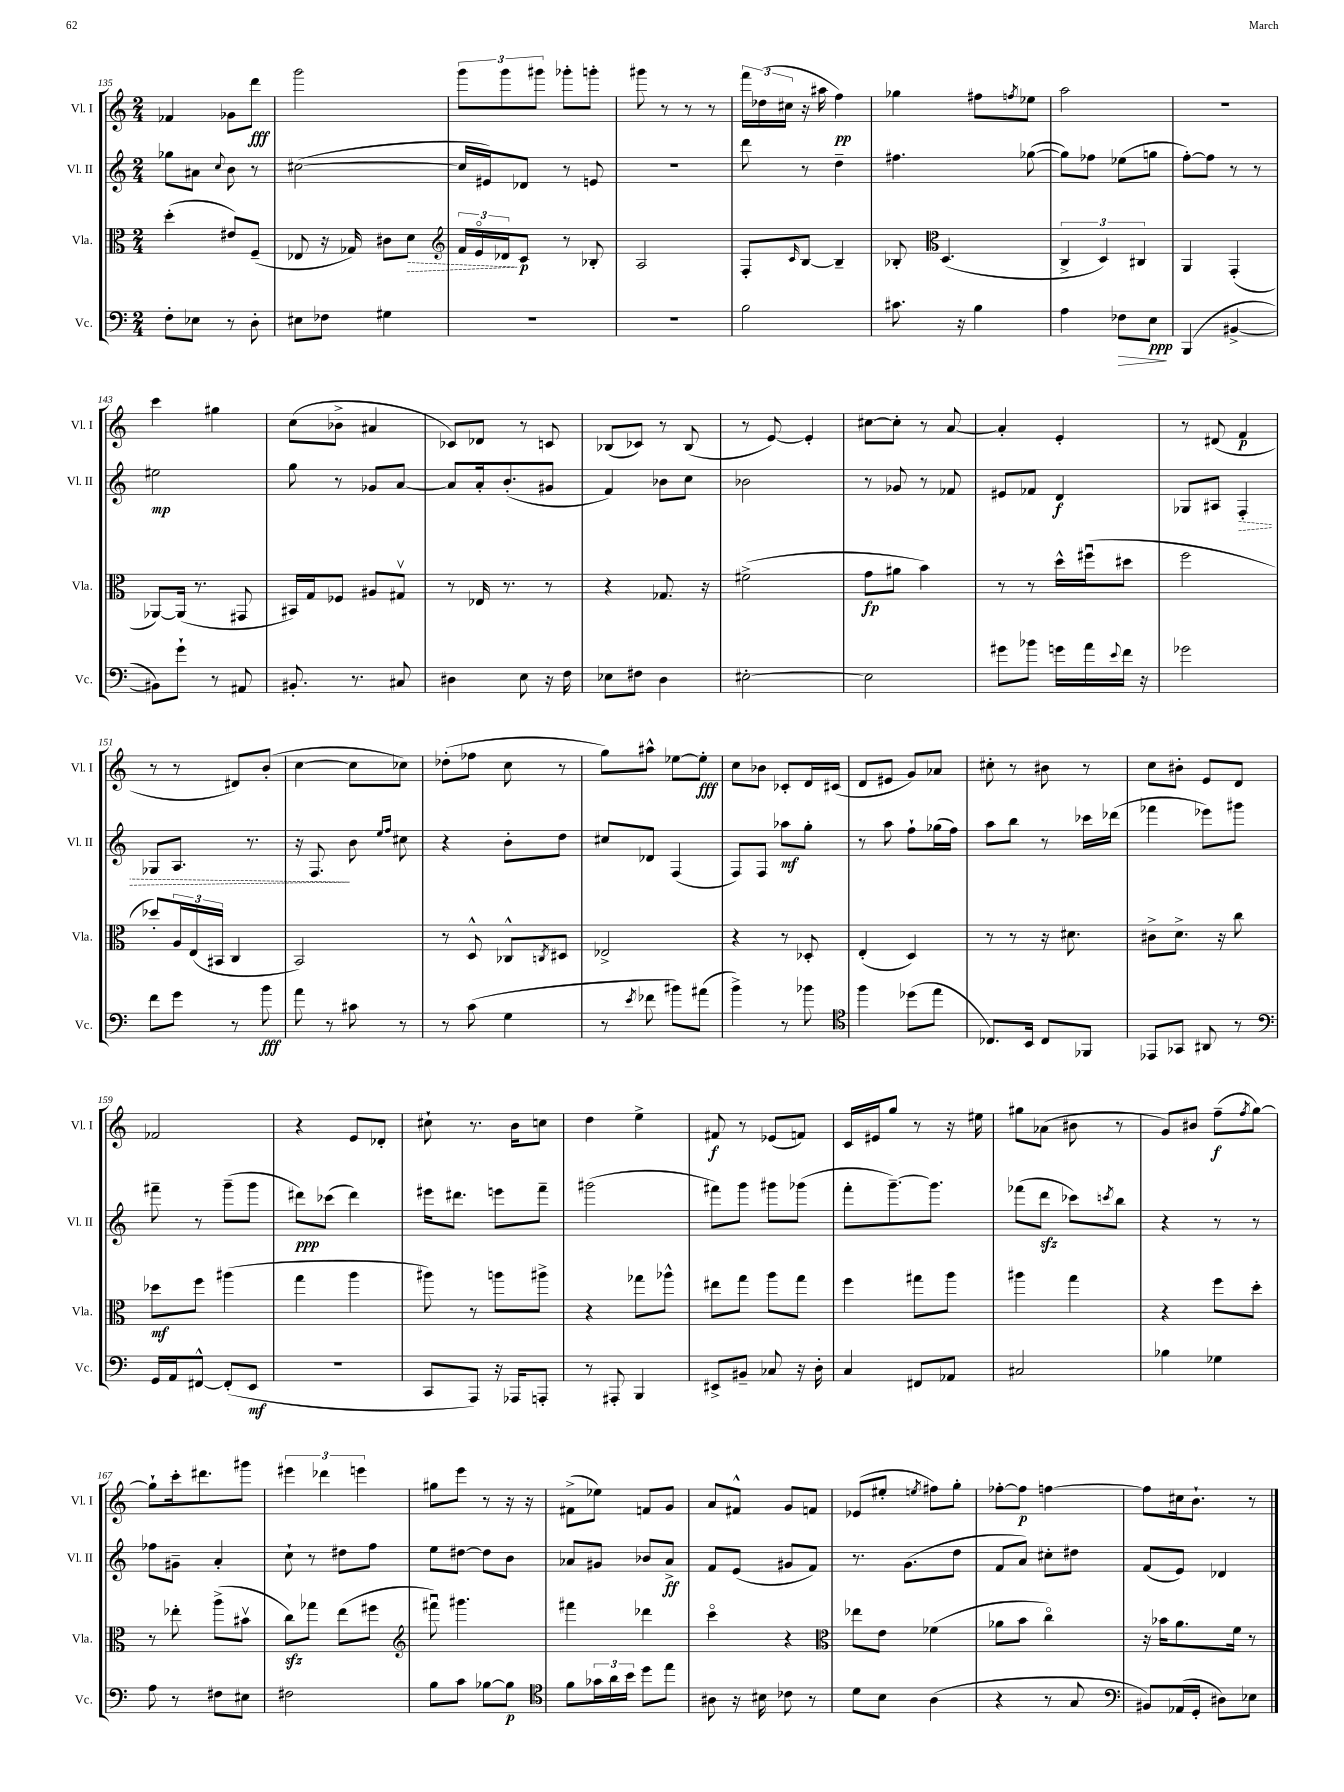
<<
\new StaffGroup <<
\new Staff = "s0" \with { instrumentName = "Vl. I" shortInstrumentName = "Vl. I" } {
    \clef treble \key c \major \numericTimeSignature \time 2/4
    fes'4 ges'8 d'''8\fff |
    g'''2 |
    \tuplet 3/2 { g'''8 g'''8 gis'''8 } ges'''8-. g'''8-. |
    gis'''8 r8 r8 r8 |
    \tuplet 3/2 { f'''16 des''16( cis''16 } r16 ais''16 f''4\pp) |
    ges''4 fis''8 \acciaccatura { f''8 } ees''8 |
    a''2 |
    r2 |
    c'''4 gis''4 |
    c''8( bes'8-> ais'4 |
    ces'8) des'8 r8 c'8 |
    bes8( ces'8) r8 bes8( |
    r8 e'8~) e'4-. |
    cis''8~ cis''8-. r8 a'8~ |
    a'4-. e'4-. |
    r8 dis'8( f'4\p |
    r8 r8 dis'8) b'8-.( |
    c''4~ c''8 ces''8) |
    des''8-.( fes''8 c''8 r8 |
    g''8) ais''8-^ ees''8~ ees''8-.\fff |
    c''8 bes'8 ces'8-. d'16 cis'16( |
    d'8 eis'8 g'8) aes'8 |
    cis''8-. r8 bis'8 r8 |
    c''8 bis'8-. e'8 d'8 |
    fes'2 |
    r4 e'8 des'8-. |
    cis''8-! r8. b'16 c''8 |
    d''4 e''4-> |
    fis'8\f r8 ees'8( f'8) |
    c'16 eis'16 g''8 r8 r16 eis''16 |
    gis''8 aes'8( bis'8 r8 |
    g'8) bis'8 f''8--\f( \acciaccatura { f''8 } g''8~) |
    g''8-! c'''16-. dis'''8. gis'''8 |
    \tuplet 3/2 { eis'''4 des'''4 e'''4 } |
    gis''8 e'''8 r8 r16 r16 |
    fis'8->( ees''8) f'8 g'8 |
    a'8 fis'8-^ g'8 f'8 |
    ees'8( eis''8-. \acciaccatura { e''8 } fis''8) g''8-. |
    fes''8~-. fes''8\p f''4~ |
    f''8 cis''16 b'8.-! r8 \bar "|." |
}
\new Staff = "s1" \with { instrumentName = "Vl. II" shortInstrumentName = "Vl. II" } {
    \clef treble \key c \major \numericTimeSignature \time 2/4
    ges''8 ais'8 \appoggiatura { c''8 } b'8 r8 |
    cis''2~( |
    cis''16 eis'16) des'8 r8 e'8 |
    R2 |
    d'''8 r8 d''4-- |
    fis''4. ges''8~( |
    ges''8) fes''8 ees''8( g''8 |
    f''8~-.) f''8 r8 r8 |
    eis''2\mp |
    g''8 r8 ges'8 a'8~ |
    a'8 a'16-. b'8.-.( gis'8 |
    f'4) bes'8 c''8 |
    bes'2 |
    r8 ges'8 r8 fes'8 |
    eis'8 fes'8 d'4\f |
    ges8 ais8 \once \override Hairpin.style = #'dashed-line f4-.\> |
    ges8 a8. r8. |
    r16 f8.\! b'8 \grace { e''16 f''16 } cis''8 |
    r4 b'8-. d''8 |
    cis''8 des'8 f4( |
    f8) f8 aes''8\mf g''8-. |
    r8 a''8 f''8-! ges''16( f''16) |
    a''8 b''8 r8 ces'''16 des'''16( |
    fes'''4 ees'''8) gis'''8 |
    fis'''8-- r8 g'''8--( g'''8 |
    dis'''8\ppp) ces'''8( dis'''4) |
    eis'''16 dis'''8. e'''8 f'''8-- |
    gis'''2( |
    fis'''8) g'''8 gis'''8 ges'''8( |
    f'''8-. g'''8.~--) g'''8. |
    fes'''8( d'''8\sfz ces'''8) \acciaccatura { c'''8 } b''8 |
    r4 r8 r8 |
    fes''8 gis'8-- a'4-. |
    c''8-! r8 dis''8 f''8 |
    e''8 dis''8~ dis''8 b'8 |
    aes'8 gis'8 bes'8 aes'8->\ff |
    f'8 e'8( gis'8 f'8) |
    r8. g'8.( d''8 |
    f'8 a'8) cis''8-. dis''8 |
    f'8( e'8) des'4 \bar "|." |
}
\new Staff = "s2" \with { instrumentName = "Vla." shortInstrumentName = "Vla." } {
    \clef alto \key c \major \numericTimeSignature \time 2/4
    d''4-.( eis'8) f8--( |
    ees8 r16 ges16) cis'8 \once \override Hairpin.style = #'dashed-line d'8\> |
    \clef treble \tuplet 3/2 { f'16 e'16\flageolet des'16\! } c'8\p r8 bes8-. |
    a2 |
    f8-. \grace { c'16 } b8~ b4-- |
    bes8-. \clef alto d4.( |
    \tuplet 3/2 { c4-> d4) cis4 } |
    a,4 g,4-.( |
    aes,8~) aes,16( r8. gis,8 |
    bis,16) g16 fes8 ais8 gis8\upbow |
    r8 ees16 r8. r8 |
    r4 ges8. r16 |
    fis'2->( |
    g'8\fp ais'8 b'4) |
    r8 r8 d''16-^ fis''16\downbow( dis''8 |
    f''2 |
    des''8-.) \tuplet 3/2 { a16 e16( bis,16 } c4 |
    b,2) |
    r8 d8-^ ces8-^ \acciaccatura { c8 } dis8 |
    ees2-> |
    r4 r8 des8-. |
    e4-.( d4) |
    r8 r8 r16 dis'8. |
    cis'8-> d'8.-> r16 c''8 |
    des''8\mf f''8 ais''4( |
    g''4 a''4 |
    ais''8) r8 a''8 ais''8-> |
    r4 ges''8 aes''8-^ |
    eis''8 g''8 a''8 g''8 |
    f''4 gis''8 a''8 |
    ais''4 g''4 |
    r4 f''8 d''8-. |
    r8 ees''8-. a''8->( bis'8\upbow |
    c''8\sfz) ges''8 e''8( fis''8 |
    \clef treble fis'''8\downbow) gis'''4. |
    fis'''4 des'''4 |
    c'''4\flageolet r4 |
    \clef alto ees''8 e'8 fes'4( |
    aes'8 b'8 c''4\flageolet) |
    r16 bes'16 a'8. f'16 r8 \bar "|." |
}
\new Staff = "s3" \with { instrumentName = "Vc." shortInstrumentName = "Vc." } {
    \clef bass \key c \major \numericTimeSignature \time 2/4
    f8-. ees8 r8 d8-. |
    eis8 fes8 gis4 |
    r2 |
    R2 |
    b2 |
    cis'8. r16 b4 |
    a4 fes8\> e8\ppp\! |
    b,,4( bis,4~-> |
    bis,8) g'8-! r8 ais,8 |
    bis,8.-. r8. cis8 |
    dis4 e8 r16 f16 |
    ees8 fis8 d4 |
    eis2~-. |
    eis2 |
    gis'8 bes'8 g'16 a'16 \appoggiatura { e'8 } f'16 r16 |
    ges'2 |
    f'8 g'8 r8 b'8\fff |
    a'8 r8 cis'8 r8 |
    r8 c'8( g4 |
    r8 \acciaccatura { e'8 } fes'8 bis'8) ais'8( |
    b'4->) r8 bes'8 |
    \clef tenor f''4 des''8( e''8 |
    ces8.) b,16 ces8 fes,8 |
    ees,8 ges,8 ais,8 r8 |
    \clef bass g,16 a,16 fis,8~-^ fis,8-.( e,8\mf |
    R2 |
    c,8 a,,8) r16 aes,,16 a,,8-. |
    r8 ais,,8-. b,,4 |
    eis,8-> bis,8-- ces8 r16 d16-. |
    c4 fis,8 aes,8 |
    cis2 |
    bes4 ges4 |
    a8 r8 fis8 eis8 |
    fis2 |
    b8 c'8 bes8~ bes8\p |
    \clef tenor f'8 \tuplet 3/2 { ges'16 a'16 b'16 } d''8 e''8 |
    ais8 r16 bis16 ces'8 r8 |
    d'8 b8 a4( |
    r4 r8 g8 |
    \clef bass bis,8) aes,16( g,16-. dis8) ees8 \bar "|." |
}
>>
>>
\layout { \context { \Score currentBarNumber = #135 } }
